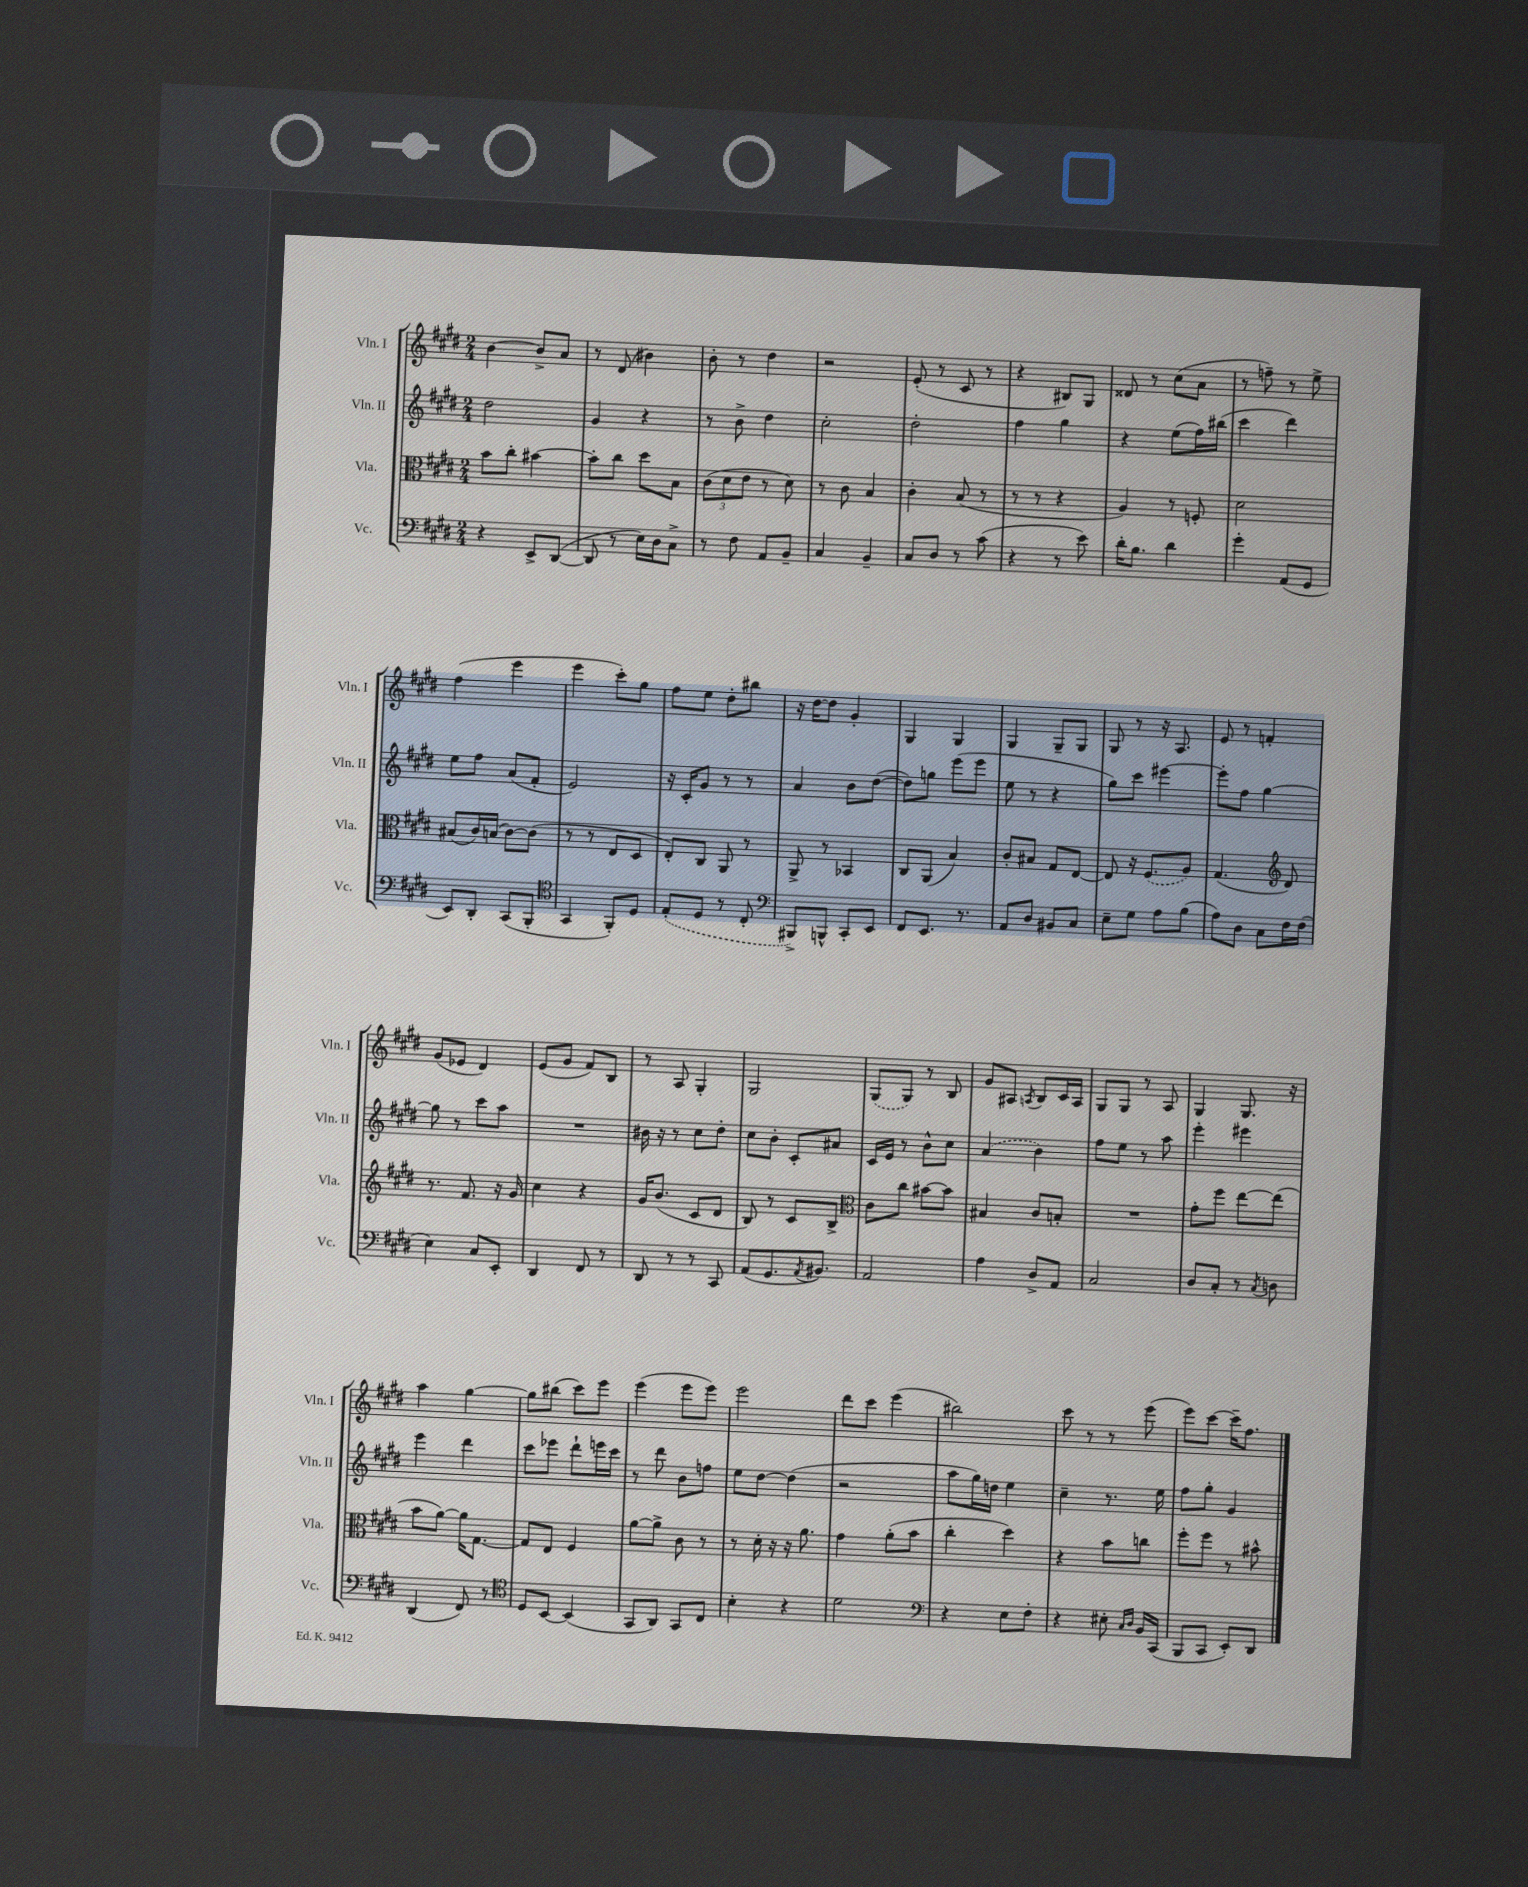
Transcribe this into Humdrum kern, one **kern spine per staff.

**kern	**kern	**kern	**kern
*part4	*part3	*part2	*part1
*staff4	*staff3	*staff2	*staff1
*I"Vc.	*I"Vla.	*I"Vln. II	*I"Vln. I
*I'Vc.	*I'Vla.	*I'Vln. II	*I'Vln. I
*clefF4	*clefC3	*clefG2	*clefG2
*k[f#c#g#d#]	*k[f#c#g#d#]	*k[f#c#g#d#]	*k[f#c#g#d#]
*M2/4	*M2/4	*M2/4	*M2/4
=69	=69	=69	=69
4r	8b\L	2dd#\	[4b\
.	8cc#'\J	.	.
8EE^/L	[4b#X\	.	8b^/L]
([8DD#/J	.	.	8a/J
=70	=70	=70	=70
8DD#/]	8b#'\L]	4g#/	8r
8r	8cc#\J	.	(8d#/
16E\LL)	8dd#\L	4r	4b#X\)
16D#\J	.	.	.
8C#^\J	8B\J	.	.
=71	=71	=71	=71
8r	(12c#\L	8r	8b'\
.	12d#\	.	.
8F#\	.	8b^\	8r
.	12e\J	.	.
8AA/L	8r	4dd#\	4dd#\
8BB~/J	8d#\)	.	.
=72	=72	=72	=72
4C#/	8r	2cc#'\	2r
.	8c#\	.	.
4BB~/	4B/	.	.
=73	=73	=73	=73
8C#/L	4c#'\	2dd#'\	(8e'/
8D#/J	.	.	8r
8r	(8B/	.	8c#/
(8c#\	8r	.	8r
=74	=74	=74	=74
4r	8r	4ff#\	4r
.	8r	.	.
8r	4r	4gg#\	8B#X/L)
8e\)	.	.	8G#/J
=75	=75	=75	=75
16d#'\KL	4A/)	4r	8d##X/
8.B\J	.	.	.
.	.	.	8r
4d#\	8r	(8ee\L	(8cc#\L
.	8Fn'/	16ff#\L)	8a\J
.	.	(16bb#X\JJ	.
=76	=76	=76	=76
4g#'\	2d#\	4ccc#\	8r
.	.	.	8ffn~\)
(8AA/L	.	4ddd#\)	8r
8GG#/J	.	.	8ee^\
!!LO:LB:g=z
=77	=77	=77	=77
8EE/L)	(8B#X/L	8ee\L	(4ff#\
8DD#'/J	16c#/L)	8ff#\J	.
.	(16Bn/JJ	.	.
(8CC#/L	[8c#\L)	(8a/L	4eee\
8BBB'/J	(8c#\J]	8f#'/J	.
=78	=78	=78	=78
*clefC4	*	*	*
4GG#/	8r	2e/)	4eee\
.	8r	.	.
8FF#'/L)	8E/L	.	8ccc#'\L)
8D#/J	8D#/J	.	8gg#\J
=79	=79	=79	=79
(8E'/L	8E'/L)	16r	8ff#\L
.	.	16c#'/KL	.
8D#/J	8C#/J	8g#/J	8ee\J
8r	8AA/	8r	8dd#'\L
8C#'/	8r	8r	8bb#X\J
=80	=80	=80	=80
*clefF4	*	*	*
8BBB#X^/L)	8AA^/	4a/	16r
.	.	.	[16dd#\KL
8BBBn^^/J	8r	.	8dd#\J]
8CC#'/L	4BB-X/	8b\L	4g#'/
8EE/J	.	([8dd#\J	.
=81	=81	=81	=81
8FF#/L	8C#/L	8dd#\L])	4G#/
8.EE/J	(8AA/J	8ggn\J	.
.	4B/)	(8eee\L	4G#/
8.r	.	.	.
.	.	8eee\J	.
=82	=82	=82	=82
8AA/L	8c#'/L	8ee\	4G#/
8D#/J	8B#X/J	8r	.
8BB#X/L	8G#/L	4r	8G#~/L
8C#/J	[8E/J	.	8G#/J
=83	=83	=83	=83
8E~\L	8E/]	8gg#\L)	8G#/
8G#\J	16r	8ccc#\J	8r
.	(8.F#/L	.	.
8A\L	.	[4eee#X\	16r
.	.	.	8.A/
(8B\J	8A/J)	.	.
=84	=84	=84	=84
8A\L)	(4.G#/	8eee#'\L]	8e/
8D#\J	.	8ff#\J	8r
8C#\L	.	[4gg#\	4fn'/
*	*clefG2	*	*
16F#\L	8d#/)	.	.
(16F#\JJ	.	.	.
!!LO:LB:g=z
=85	=85	=85	=85
4E\)	8.r	8gg#\]	(8g#/L
.	.	8r	8e-X/J
.	8.f#/	.	.
8C#/L	.	8ccc#\L	4d#/)
8EE'/J	16r	8aa\J	.
.	16g#/	.	.
=86	=86	=86	=86
4DD#/	4cc#\	2r	(8e/L
.	.	.	8g#/J
8FF#/	4r	.	8f#/L)
8r	.	.	8B/J
=87	=87	=87	=87
8DD#/	16g#/KL	16b#X\	8r
.	(8.b/J	16r	.
8r	.	8r	8A/
8r	8c#/L	8cc#\L	4G#'/
8CC#/	8d#/J	8dd#'\J	.
=88	=88	=88	=88
(8AA/L	8B/)	8cc#\L	2G#/
8.GG#/	8r	8b'\J	.
.	8c#/L	8c#'/L	.
8qAA/	.	.	.
8.BB#X/J)	.	.	.
.	8B^/J	8a#X/J	.
=89	=89	=89	=89
*	*clefC3	*	*
2AA/	8c#\L	16c#/LL	(8G#/L
.	.	16e/JJ	.
.	8cc#\J	8r	8G#/J)
.	[8b#X\L	8b^^\L	8r
.	8b#\J]	8cc#\J	8B/
=90	=90	=90	=90
4A\	4B#X/	(4a/	8g#/L
.	.	.	8A#X/J
.	.	.	8qAn/
8D#^/L	8c#/L	4b\)	8B/L
8AA/J	8Bn'/J	.	16c#/L
.	.	.	16A/JJ
=91	=91	=91	=91
2C#/	2r	8ff#\L	8G#/L
.	.	8ee\J	8G#/J
.	.	8r	8r
.	.	8aa\	8A/
=92	=92	=92	=92
8D#/L	8g#'\L	4eee'\	4G#/
8C#'/J	8ff#\J	.	.
8r	[8ee\L	4eee#X\	8.G#/
8qC#/	.	.	.
8Dn\	(8ee\J]	.	.
.	.	.	16r
!!LO:LB:g=z
=93	=93	=93	=93
(4DD#/	8b\L	4eee\	4aa\
.	[8a\J)	.	.
8FF#/)	16a\KL]	4ddd#\	[4gg#\
.	[8.G#\J	.	.
8r	.	.	.
=94	=94	=94	=94
*clefC4	*	*	*
8D#/L	8G#/L]	8ccc#\L	8gg#\L]
[8BB/J	8E/J	8eee-X\J	(8bb#X\J
(4BB/]	4F#/	8ddd#`\L	8ccc#\L)
.	.	16eeen\L	8eee\J
.	.	16ccc#\JJ	.
=95	=95	=95	=95
8GG#/L	[8a\L	8r	(4eee\
8AA/J)	8a^\J]	8ddd#\	.
8GG#/L	8c#\	8b\L	8eee\L
8C#/J	8r	8ffn\J	8eee\J)
=96	=96	=96	=96
4B'\	8r	8ee\L	2eee\
.	16d#'\	[8dd#\J	.
.	16r	.	.
4r	16r	(4dd#\]	.
.	8.a\	.	.
=97	=97	=97	=97
2d#\	4g#\	2r	8ddd#\L
.	.	.	8ccc#\J
.	(8a'\L	.	(4eee\
.	8b\J	.	.
=98	=98	=98	=98
*clefF4	*	*	*
4r	4cc#'\	8aa\L	2bb#X\)
.	.	16gg#\L)	.
.	.	16ddn\JJ	.
8E\L	4dd#\)	4ee\	.
8F#'\J	.	.	.
=99	=99	=99	=99
4r	4r	4cc#~\	8ccc#\
.	.	.	8r
8E#X'\	8b\L	8.r	8r
16qqC#/LL	.	.	.
16qqD#/JJ	.	.	.
16BB/LL	8ccn\J	.	(8eee\
(16CC#/JJ	.	16ee\	.
=100	=100	=100	=100
8BBB/L	8ff#'\L	8ff#\L	8eee\L)
8CC#/J	8ff#\J	8gg#'\J	[8ccc#\J
8EE'/L)	8r	4g#/	16ccc#~\KL]
.	.	.	8.ff#\J
8DD#/J	8b#X^^\	.	.
==	==	==	==
*-	*-	*-	*-
